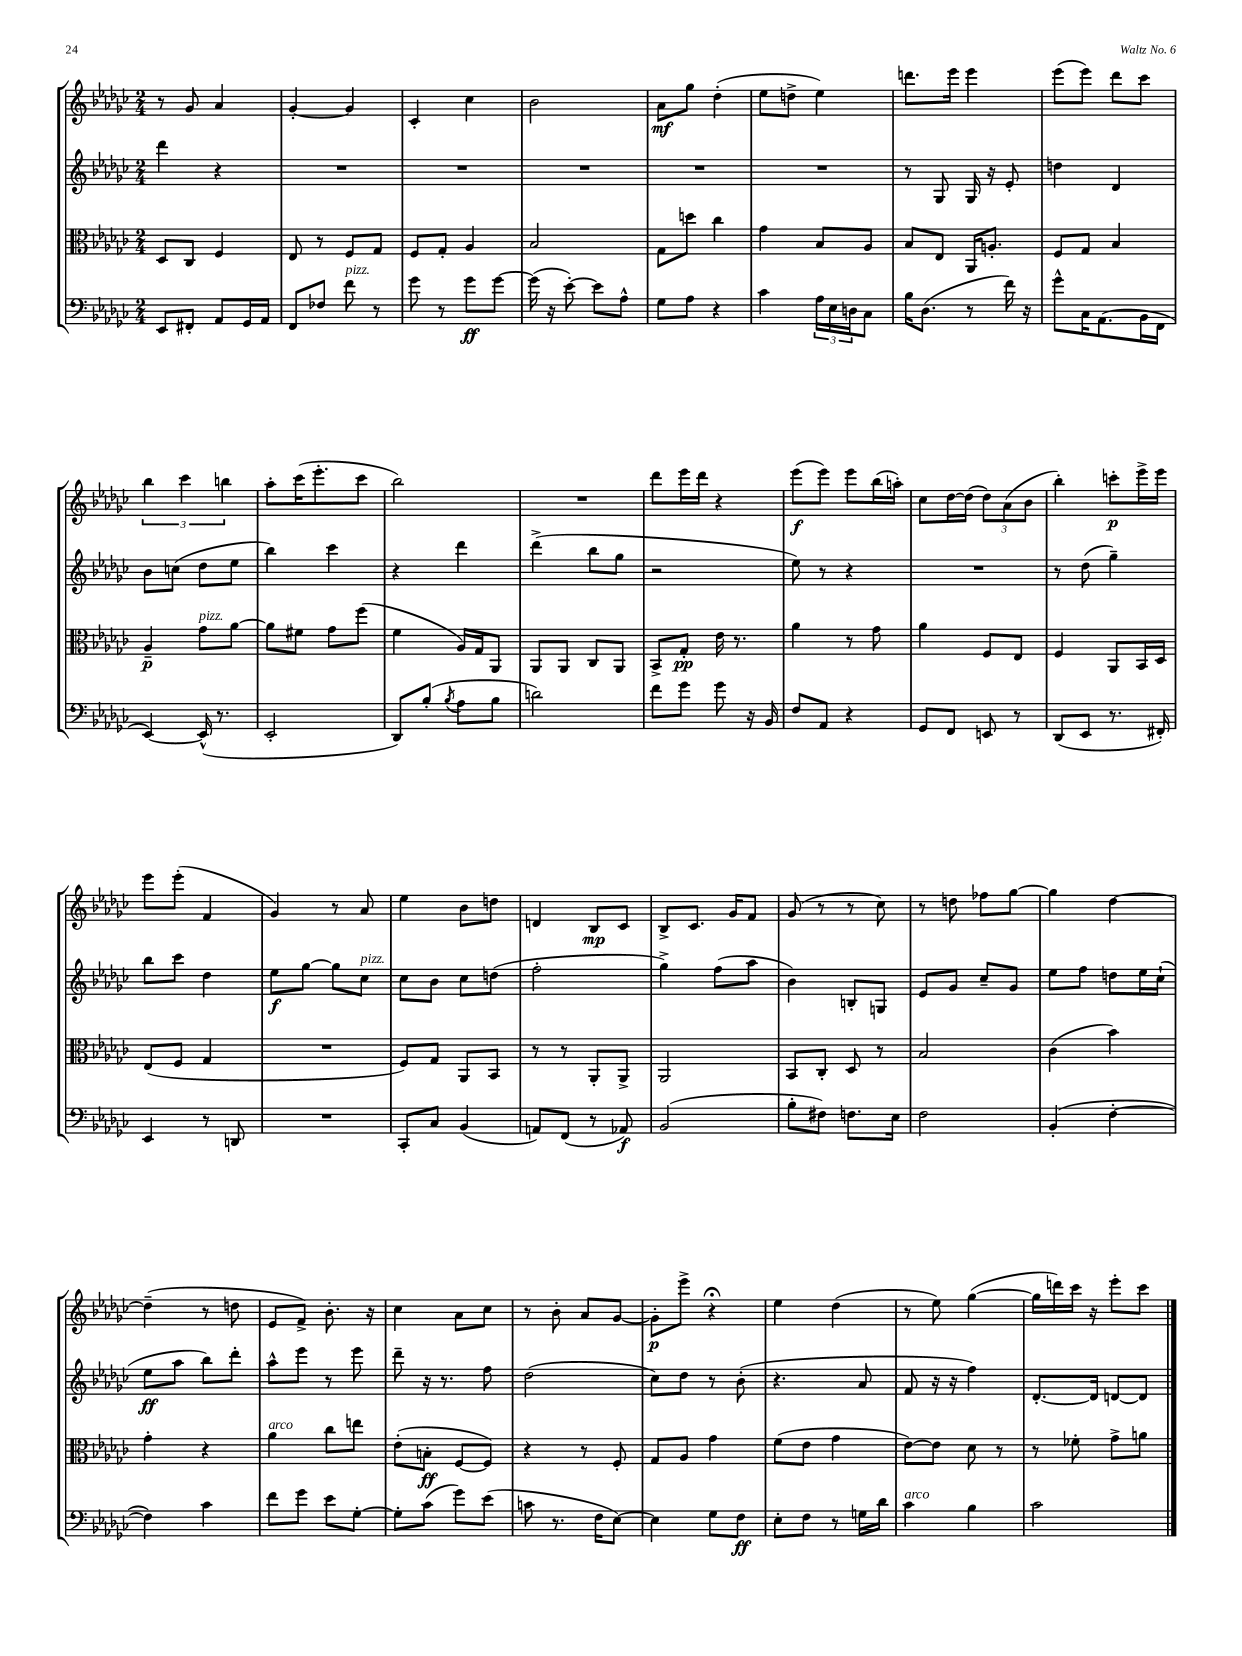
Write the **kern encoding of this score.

**kern	**kern	**kern	**kern
*staff4	*staff3	*staff2	*staff1
*clefF4	*clefC3	*clefG2	*clefG2
*k[b-e-a-d-g-c-]	*k[b-e-a-d-g-c-]	*k[b-e-a-d-g-c-]	*k[b-e-a-d-g-c-]
*M2/4	*M2/4	*M2/4	*M2/4
8EE-	8D-	4ddd-	8r
8FF#'	8C-	.	8g-
8AA-	4F	4r	4a-
16GG-	.	.	.
16AA-	.	.	.
=	=	=	=
8FF	8E-	2r	[4g-'
8F-	8r	.	.
8f	8F	.	4g-]
8r	8G-	.	.
=	=	=	=
8g-	8F	2r	4c-'
8r	8G-'	.	.
8g-	4A-	.	4cc-
[8g-	.	.	.
=	=	=	=
(16g-]	2B-	2r	2b-
16r	.	.	.
[8e-')	.	.	.
8e-]	.	.	.
8A-^^	.	.	.
=	=	=	=
8G-	8G-	2r	8a-
8A-	8dd	.	8gg-
4r	4cc-	.	(4dd-'
=	=	=	=
4c-	4g-	2r	8ee-
.	.	.	8dd^
24A-	8B-	.	4ee-)
24E-	.	.	.
24D	.	.	.
8C-	8A-	.	.
=	=	=	=
16B-	8B-	8r	8.ddd
(8.D-	.	.	.
.	8E-	8G-	.
.	.	.	16eee-
8r	16AA-	16G-	4eee-
.	8.A'	16r	.
16f)	.	8e-'	.
16r	.	.	.
=	=	=	=
8g-^^	8F	4dd	(8eee-
16C-	8G-	.	8eee-)
(8.AA-	.	.	.
.	4B-	4d-	8ddd-
16BB-	.	.	8ccc-
16FF	.	.	.
=	=	=	=
[4EE-)	4A-~	8b-	6bb-
.	.	(8cc	.
.	.	.	6ccc-
(16EE-^^]	8g-	8dd-	.
8.r	.	.	.
.	.	.	6bb
.	[8a-	8ee-	.
=	=	=	=
2EE-'	8a-]	4bb-)	8aa-'
.	8f#	.	(16ccc-
.	.	.	8.eee-'
.	8g-	4ccc-	.
.	(8ff	.	8ccc-
=	=	=	=
8DD-)	4f	4r	2bb-)
(8B-'	.	.	.
8qB-	.	.	.
8A-	16A-)	4ddd-	.
.	16G-	.	.
8B-	8AA-	.	.
=	=	=	=
2d)	8AA-	(4ddd-^	2r
.	8AA-	.	.
.	8C-	8bb-	.
.	8AA-	8gg-	.
=	=	=	=
8f	8BB-^	2r	8ddd-
8g-	8G-'	.	16eee-
.	.	.	16ddd-
8g-	16e-	.	4r
.	8.r	.	.
16r	.	.	.
16BB-	.	.	.
=	=	=	=
8F	4a-	8ee-)	(8eee-
8AA-	.	8r	8eee-)
4r	8r	4r	8eee-
.	8g-	.	(16bb-
.	.	.	16aa')
=	=	=	=
8GG-	4a-	2r	8cc-
8FF	.	.	[16dd-
.	.	.	(16dd-]
8EE	8F	.	12dd-)
.	.	.	(12a-
8r	8E-	.	.
.	.	.	12b-
=	=	=	=
(8DD-	4F	8r	4bb-')
8EE-	.	(8dd-	.
8.r	8AA-	4gg-~)	8ccc'
.	16BB-	.	16eee-^
16FF#')	16D-	.	16eee-
=	=	=	=
4EE-	(8E-	8bb-	8eee-
.	8F	8ccc-	(8eee-'
8r	4G-	4dd-	4f
8DD	.	.	.
=	=	=	=
2r	2r	8ee-	4g-)
.	.	[8gg-	.
.	.	8gg-]	8r
.	.	8cc-	8a-
=	=	=	=
8CC-'	8F)	8cc-	4ee-
8C-	8G-	8b-	.
(4BB-	8AA-	8cc-	8b-
.	8BB-	(8dd	8dd
=	=	=	=
8AA)	8r	2ff'	4d
(8FF	8r	.	.
8r	8AA-'	.	8B-
8AA-)	8AA-^	.	8c-
=	=	=	=
(2BB-	2AA-	4gg-^)	8B-^
.	.	.	8.c-
.	.	(8ff	.
.	.	.	16g-
.	.	8aa-	8f
=	=	=	=
8B-'	8BB-	4b-)	(8g-
8F#)	8C-'	.	8r
8.F	8D-	8B'	8r
.	8r	8G	8cc-)
16E-	.	.	.
=	=	=	=
2F	2B-	8e-	8r
.	.	8g-	8dd
.	.	8cc-~	8ff-
.	.	8g-	[8gg-
=	=	=	=
(4BB-'	(4c-	8ee-	4gg-]
.	.	8ff	.
[4F'	4b-)	8dd	[4dd-
.	.	16ee-	.
.	.	(16cc-`	.
=	=	=	=
4F])	4g-'	8ee-	(4dd-~]
.	.	8aa-	.
4c-	4r	8bb-)	8r
.	.	8ddd-'	8dd
=	=	=	=
8f	4a-	8aa-^^	8e-
8g-	.	8eee-	8f^)
8e-	8cc-	8r	8.b-'
[8G-'	8ee	8eee-	.
.	.	.	16r
=	=	=	=
8G-']	(8e-'	8ddd-~	4cc-
(8c-	8B'	16r	.
.	.	8.r	.
8g-)	[8F	.	8a-
(8e-	8F])	8ff	8cc-
=	=	=	=
8c	4r	(2dd-	8r
8.r	.	.	8b-'
.	8r	.	8a-
16F	.	.	.
[8E-)	8F'	.	[8g-
=	=	=	=
4E-]	8G-	8cc-)	8g-']
.	8A-	8dd-	8eee-^
8G-	4g-	8r	4r;
8F	.	(8b-'	.
=	=	=	=
8E-'	(8f	4.r	4ee-
8F	8e-	.	.
8r	4g-	.	(4dd-
16G	.	8a-	.
16d-	.	.	.
=	=	=	=
4c-	[8e-)	8f	8r
.	8e-]	16r	8ee-)
.	.	16r	.
4B-	8d-	4ff)	([4gg-
.	8r	.	.
=	=	=	=
2c-	8r	[8.d-'	16gg-]
.	.	.	16ddd)
.	8f-'	.	16ccc-
.	.	16d-]	16r
.	8g-^	[8d	8eee-'
.	8a	8d]	8ccc-
==	==	==	==
*-	*-	*-	*-
